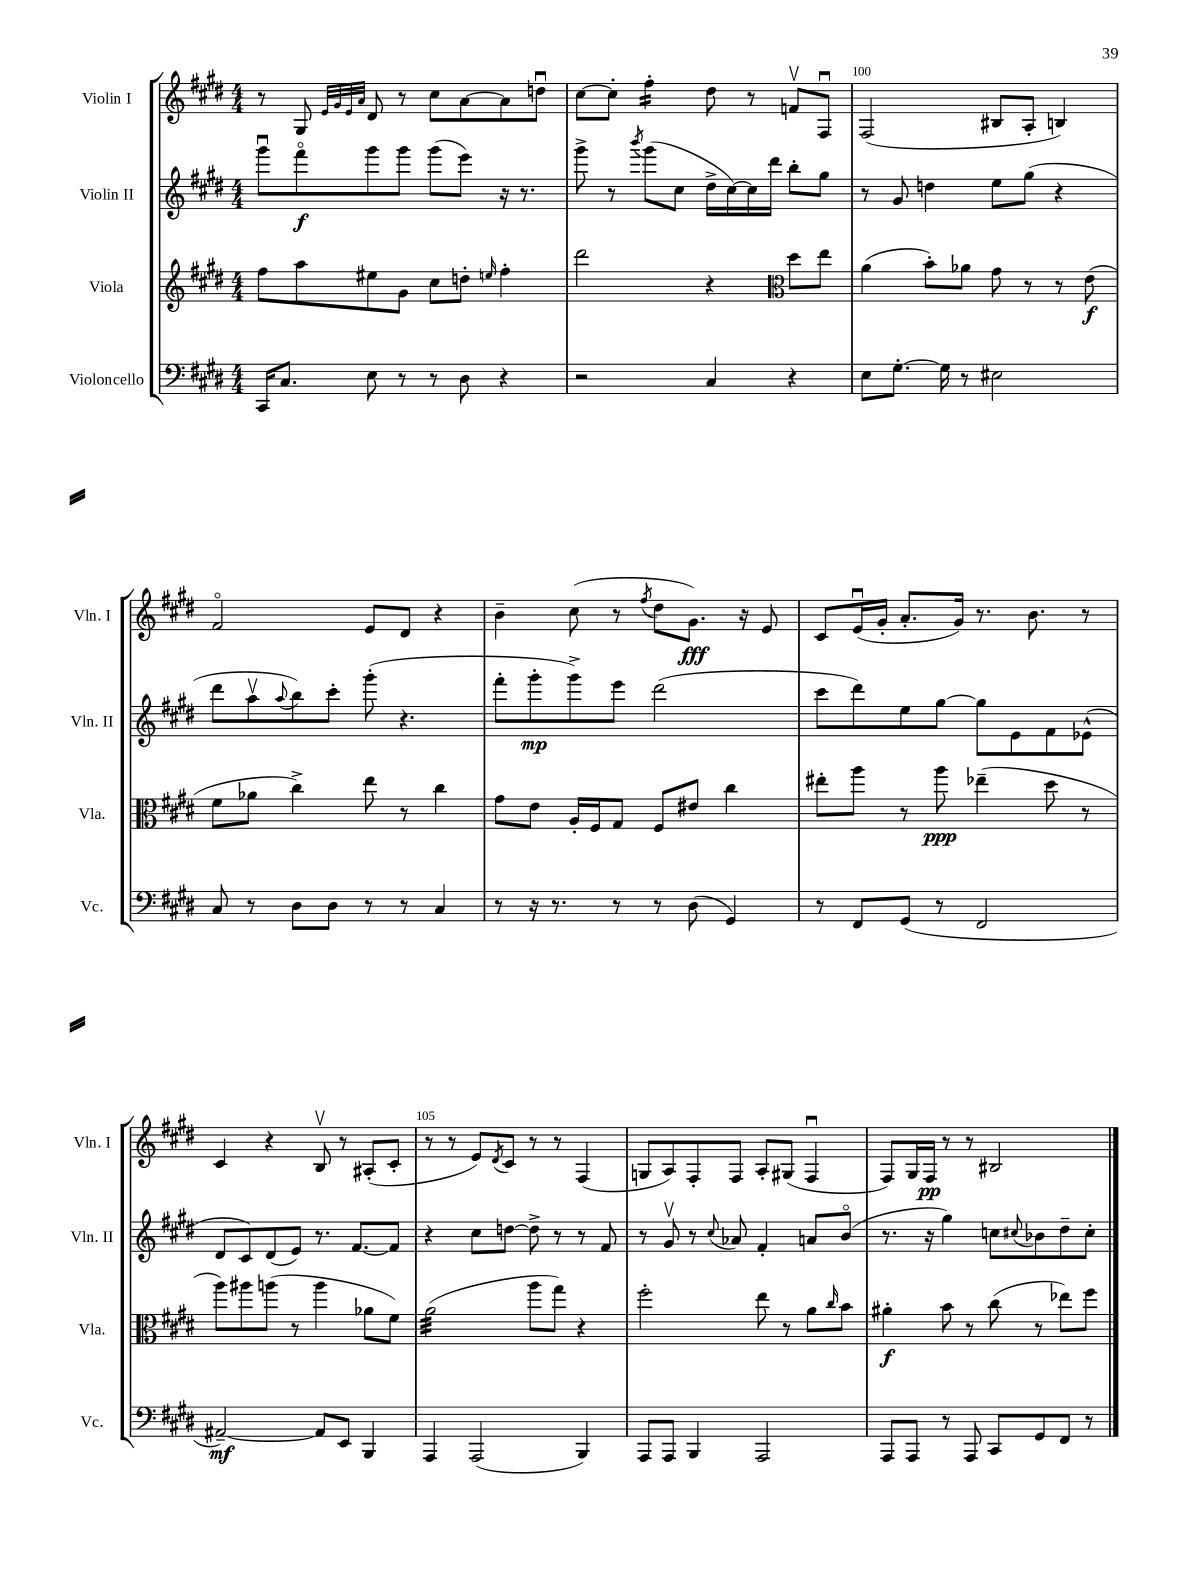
<<
\new StaffGroup <<
\new Staff = "s0" \with { instrumentName = "Violin I" shortInstrumentName = "Vln. I" } {
    \clef treble \key e \major \numericTimeSignature \time 4/4
    r8 gis8 \grace { e'32 gis'32 e'32 a'32 } dis'8 r8 cis''8 a'8~ a'8 d''8\downbow |
    cis''8~ cis''8-. fis''4:16-. dis''8 r8 f'8\upbow fis8\downbow |
    fis2( bis8 a8-. b4) |
    fis'2\flageolet e'8 dis'8 r4 |
    b'4-- cis''8( r8 \acciaccatura { fis''8 } dis''8 gis'8.\fff) r16 e'8 |
    cis'8 e'16\downbow( gis'16-. a'8.-. gis'16) r8. b'8. r8 |
    cis'4 r4 b8\upbow r8 ais8-.( cis'8-. |
    r8 r8 e'8) \acciaccatura { dis'8 } cis'8 r8 r8 fis4( |
    g8 a8) fis8-. fis8 a8-. gis8( fis4\downbow |
    fis8) gis16 fis16\pp r8 r8 bis2 \bar "|." |
}
\new Staff = "s1" \with { instrumentName = "Violin II" shortInstrumentName = "Vln. II" } {
    \clef treble \key e \major \numericTimeSignature \time 4/4
    gis'''8\downbow fis'''8\flageolet\f gis'''8 gis'''8 gis'''8( e'''8) r16 r8. |
    gis'''8-> r8 \acciaccatura { b'''8 } gis'''8( cis''8 dis''16-> cis''16~) cis''16 dis'''16 b''8-. gis''8 |
    r8 gis'8 d''4 e''8 gis''8( r4 |
    dis'''8 a''8\upbow \appoggiatura { a''8 } b''8) cis'''8-. gis'''8-.( r4. |
    fis'''8-. gis'''8-.\mp gis'''8->) e'''8 dis'''2( |
    cis'''8 dis'''8) e''8 gis''8~ gis''8 e'8 fis'8 ees'8-^( |
    dis'8 cis'8) dis'8( e'8) r8. fis'8.~ fis'8 |
    r4 cis''8 d''8~ d''8-> r8 r8 fis'8 |
    r8 gis'8\upbow r8 \appoggiatura { cis''8 } aes'8 fis'4-. a'8 b'8\flageolet( |
    r8. r16 gis''4) c''8 \appoggiatura { cis''8 } bes'8 dis''8-- cis''8-. \bar "|." |
}
\new Staff = "s2" \with { instrumentName = "Viola" shortInstrumentName = "Vla." } {
    \clef treble \key e \major \numericTimeSignature \time 4/4
    fis''8 a''8 eis''8 gis'8 cis''8 d''8-. \grace { e''16 } fis''4-. |
    dis'''2 r4 \clef alto dis''8 e''8 |
    a'4( b'8-.) aes'8 gis'8 r8 r8 e'8\f( |
    fis'8 aes'8 cis''4->) e''8 r8 cis''4 |
    gis'8 e'8 a16-. fis16 gis8 fis8 eis'8 cis''4 |
    eis''8-. a''8 r8 a''8\ppp ees''4--( dis''8 r8 |
    a''8) ais''8 a''8( r8 a''4 aes'8 fis'8) |
    a'2:32( a''8 gis''8) r4 |
    fis''2-. e''8 r8 a'8 \grace { cis''16 } b'8 |
    ais'4-.\f b'8 r8 cis''8( r8 ees''8) fis''8 \bar "|." |
}
\new Staff = "s3" \with { instrumentName = "Violoncello" shortInstrumentName = "Vc." } {
    \clef bass \key e \major \numericTimeSignature \time 4/4
    cis,16 cis8. e8 r8 r8 dis8 r4 |
    r2 cis4 r4 |
    e8 gis8.~-. gis16 r8 eis2 |
    cis8 r8 dis8 dis8 r8 r8 cis4 |
    r8 r16 r8. r8 r8 dis8( gis,4) |
    r8 fis,8 gis,8( r8 fis,2 |
    ais,2~--\mf) ais,8 e,8 b,,4 |
    a,,4 a,,2( b,,4) |
    a,,8 a,,8 b,,4 a,,2 |
    a,,8 a,,8 r8 a,,8 cis,8 gis,8 fis,8 r8 \bar "|." |
}
>>
>>
\layout { \context { \Score currentBarNumber = #98 \override BarNumber.break-visibility = ##(#f #t #t) barNumberVisibility = #(every-nth-bar-number-visible 5) } }
